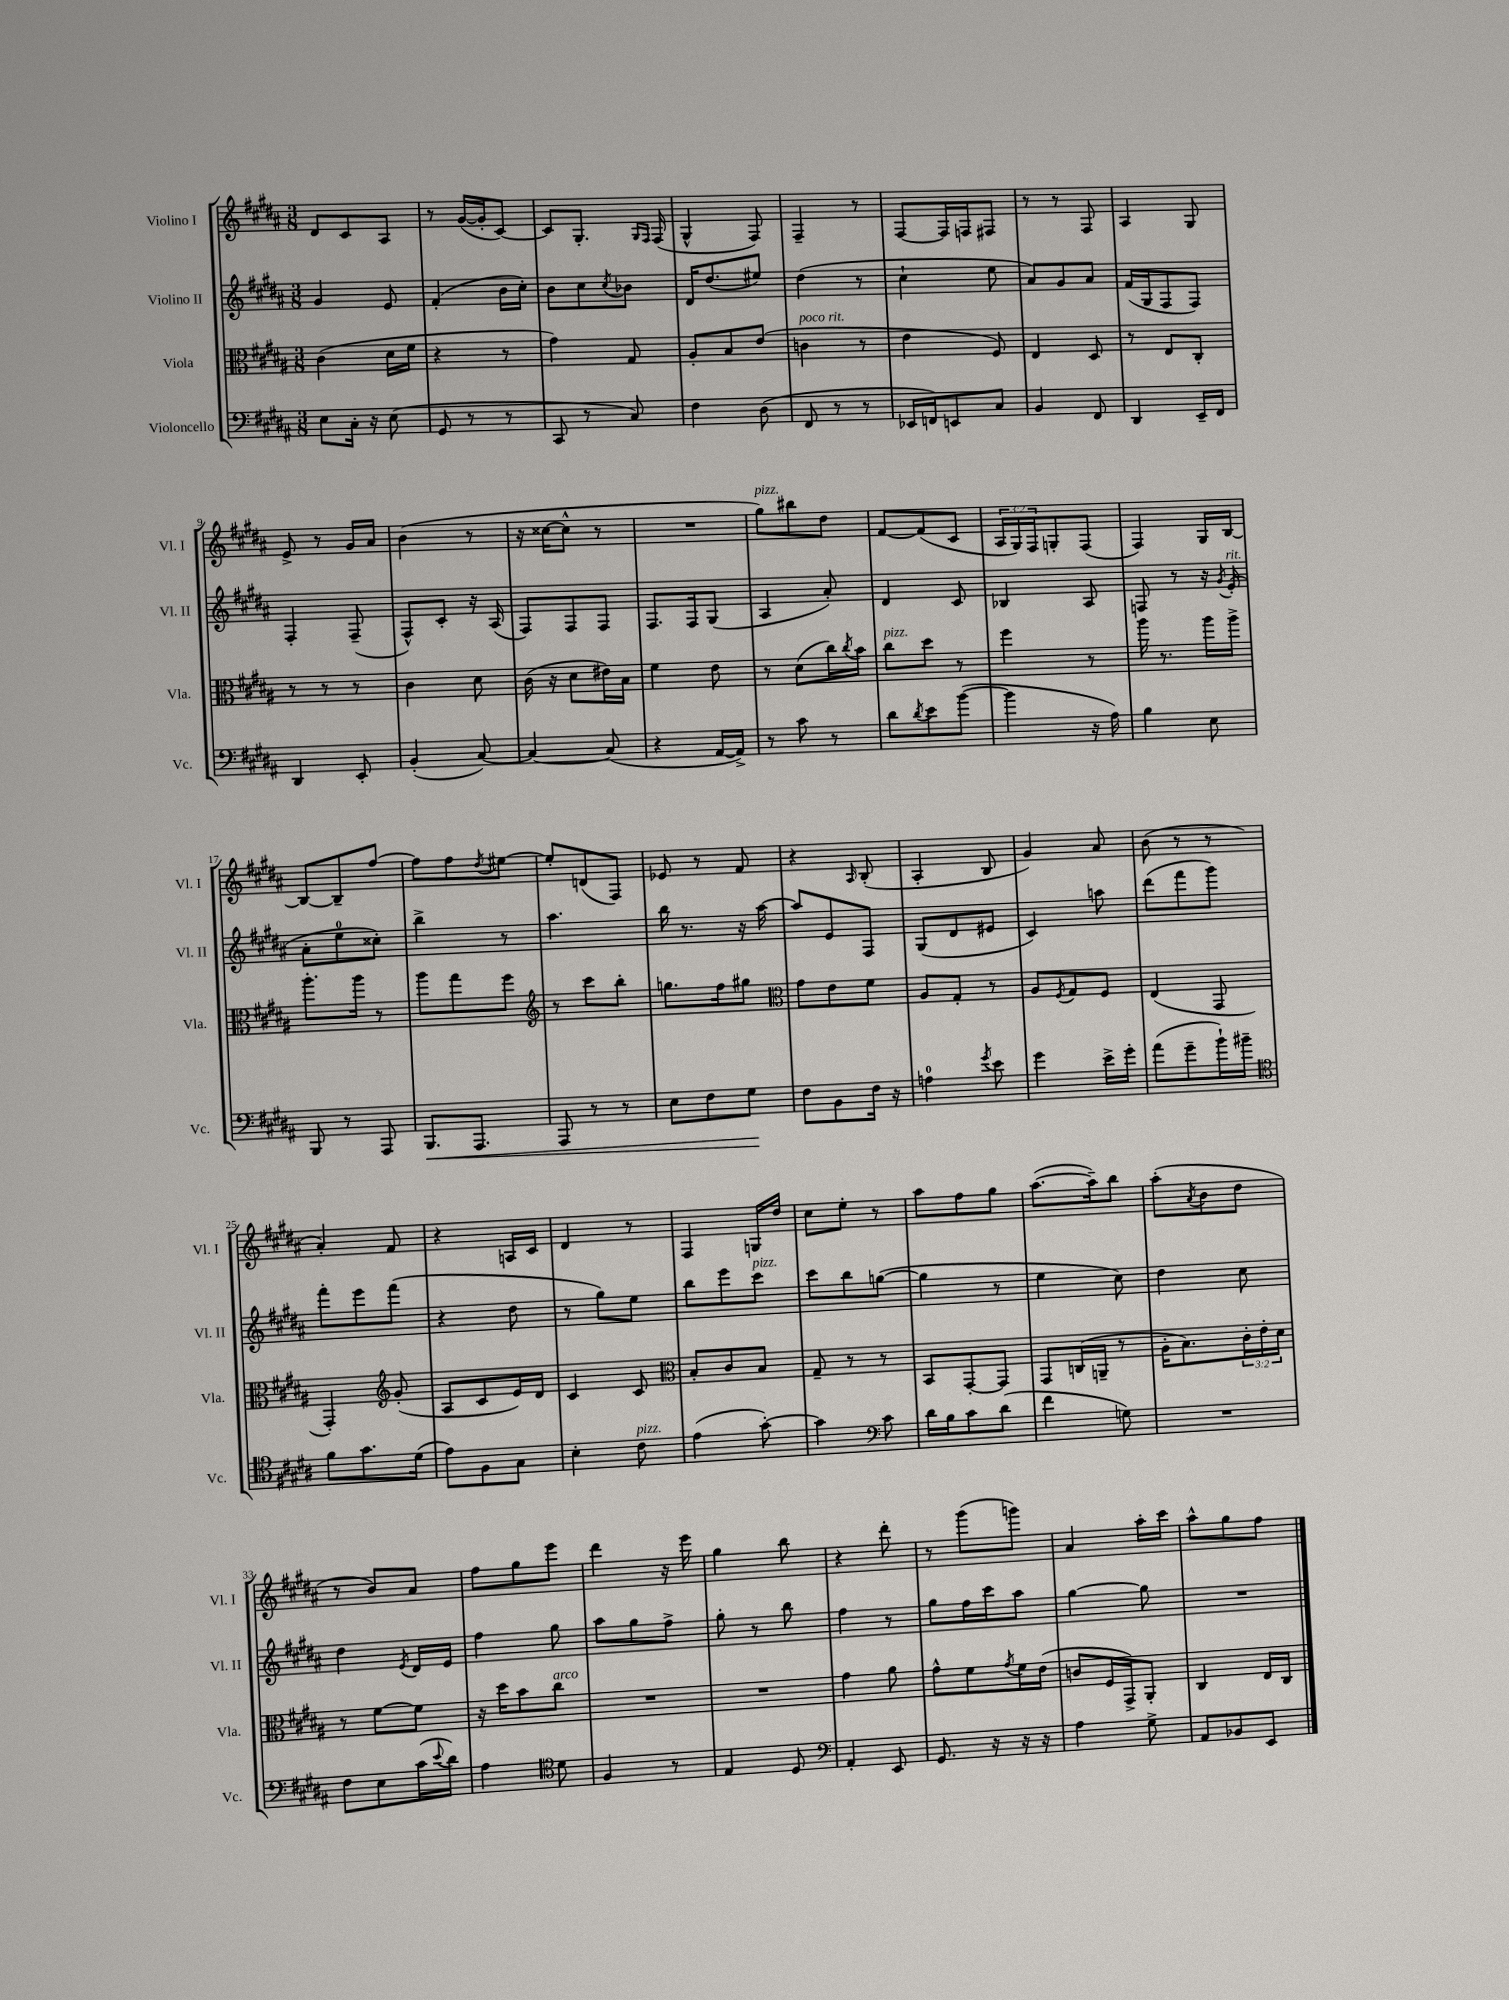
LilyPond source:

<<
\new StaffGroup <<
\new Staff = "s0" \with { instrumentName = "Violino I" shortInstrumentName = "Vl. I" } {
    \clef treble \key b \major \numericTimeSignature \time 3/8 \override Staff.TupletNumber.text = #tuplet-number::calc-fraction-text
    dis'8 cis'8 ais8 |
    r8 gis'16~( gis'16-. cis'8~) |
    cis'8 gis8.-. \grace { gis16 fis16 } fis16( |
    gis4-^ fis8) |
    fis4-- r8 |
    fis8~ fis16 f16 fis8 |
    r8 r8 fis8 |
    ais4 gis8 |
    e'8-> r8 gis'16 ais'16 |
    b'4( r8 |
    r16 cisis''16~ cisis''8-^ r8 |
    R4. |
    gis''8^\markup { \italic "pizz." }) bis''8 dis''8 |
    fis'8~ fis'8( cis'8 |
    \tuplet 3/2 { ais16 gis16) fis16 } g8-. fis8( |
    fis4) gis16 b16~ |
    b8~ b8-- fis''8~ |
    fis''8 fis''8 \acciaccatura { dis''8 } eis''8~ |
    eis''8-. d'8( fis8) |
    ees'8 r8 fis'8 |
    r4 \grace { ais16 } b8-.( |
    ais4-. b8 |
    gis'4) ais'8 |
    b'8( r8 r8 |
    ais'4-.) fis'8 |
    r4 a16 cis'16 |
    dis'4 r8 |
    fis4 g16 dis''16 |
    cis''8 e''8-. r8 |
    ais''8 fis''8 gis''8 |
    ais''8.~( ais''16--) b''8 |
    ais''8-.( \acciaccatura { ais'8 } b'8 dis''8 |
    r8 b'8) ais'8 |
    fis''8 gis''8 e'''8 |
    dis'''4 r16 e'''16 |
    gis''4 b''8 |
    r4 dis'''8-. |
    r8 gis'''8( g'''8) |
    ais'4 ais''16-. cis'''16 |
    ais''8-^ gis''8 fis''8 \bar "|." |
}
\new Staff = "s1" \with { instrumentName = "Violino II" shortInstrumentName = "Vl. II" } {
    \clef treble \key b \major \numericTimeSignature \time 3/8
    gis'4 e'8 |
    fis'4-.( b'16 cis''16-.) |
    b'8 cis''8 \acciaccatura { cis''8 } bes'8 |
    dis'16 dis''8.( eis''8) |
    dis''4( r8 |
    cis''4-! e''8 |
    ais'8) gis'8 ais'8 |
    fis'16( gis16 fis8 fis8) |
    fis4-. fis8--( |
    fis8-^) cis'8-. r16 ais16( |
    fis8) fis8 fis8 |
    fis8. fis16 gis8( |
    ais4 ais'8-.) |
    dis'4 cis'8 |
    bes4 ais8 |
    f8 r8 r16 \acciaccatura { gis'8 } e'16-.^\markup { \italic "rit." }( |
    ais'8-. e''8-0 cisis''8-.) |
    b''4-> r8 |
    ais''4. |
    b''16 r8. r16 ais''16~ |
    ais''8 e'8 fis8 |
    gis8( dis'8 eis'8 |
    cis'4) a''8 |
    dis'''8( fis'''8 gis'''8) |
    fis'''8-. e'''8 fis'''8( |
    r4 dis''8 |
    r8 gis''8) e''8 |
    b''8 e'''8 cis'''8^\markup { \italic "pizz." } |
    cis'''8 b''8 g''8~( |
    g''4 r8 |
    e''4 cis''8) |
    dis''4 cis''8 |
    dis''4 \acciaccatura { e'8 } dis'16 e'16 |
    fis''4 gis''8 |
    ais''8 gis''8 fis''8-> |
    gis''8-. r8 b''8 |
    fis''4 r8 |
    gis''8 fis''16 cis'''16 ais''8 |
    gis''4~ gis''8 |
    R4. \bar "|." |
}
\new Staff = "s2" \with { instrumentName = "Viola" shortInstrumentName = "Vla." } {
    \clef alto \key b \major \numericTimeSignature \time 3/8 \override Staff.TupletNumber.text = #tuplet-number::calc-fraction-text
    cis'4( dis'16 fis'16 |
    r4 r8 |
    gis'4) gis8 |
    ais8-. b8 e'8( |
    c'4^\markup { \italic "poco rit." } r8 |
    e'4 fis8) |
    e4 dis8 |
    r8 e8 cis8-. |
    r8 r8 r8 |
    cis'4 dis'8 |
    cis'16( r16 dis'8 eis'16) b16 |
    fis'4 e'8 |
    r8 dis'8( cis''16) \acciaccatura { cis''8 } b'16 |
    cis''8^\markup { \italic "pizz." } dis''8 r8 |
    fis''4 r8 |
    ais''16 r8. ais''16 ais''16-> |
    ais''8.-. ais''16 r8 |
    ais''8 gis''8 fis''8 |
    \clef treble r8 cis'''8 b''8-. |
    g''8. fis''16 gis''8 |
    \clef alto gis'8 e'8 fis'8 |
    ais8 gis8-. r8 |
    ais8 \acciaccatura { fis8 } gis8 fis8 |
    e4( gis,8 |
    gis,4-.) \clef treble gis'8-.( |
    ais8 cis'8 e'16) dis'16 |
    cis'4 cis'8 |
    \clef alto b8-. cis'8 b8 |
    gis8-- r8 r8 |
    b,8 gis,8~-. gis,8 |
    gis,8 c16( a,16-- r8 |
    ais16-. b8.) \tuplet 3/2 { cis'16-. e'16-. dis'16 } |
    r8 fis'8~ fis'8 |
    r16 dis''16 b'8 cis''8^\markup { \italic "arco" } |
    R4. |
    R4. |
    gis'4 ais'8 |
    gis'8-^ fis'8 \acciaccatura { gis'8 } fis'16 e'16( |
    c'8 fis16 gis,16->) ais,8-. |
    cis4 e16 cis16 \bar "|." |
}
\new Staff = "s3" \with { instrumentName = "Violoncello" shortInstrumentName = "Vc." } {
    \clef bass \key b \major \numericTimeSignature \time 3/8
    e8 cis16-. r16 e8( |
    gis,8 r8 r8 |
    cis,8 r8 cis8) |
    fis4 dis8( |
    fis,8 r8 r8 |
    ees,16 f,16) e,8 cis8 |
    b,4 fis,8 |
    dis,4 e,16-- fis,16 |
    dis,4 e,8-. |
    b,4-.( cis8~) |
    cis4~ cis8( |
    r4 ais,16~ ais,16->) |
    r8 cis'8 r8 |
    dis'8 \acciaccatura { dis'8 } e'8 b'8~( |
    b'4 r16 ais16) |
    b4 e8 |
    b,,8 r8 ais,,8 |
    b,,8.\< ais,,8. |
    ais,,8 r8 r8 |
    e8 fis8 gis8\! |
    fis8 b,8 fis16 r16 |
    a4-0 \acciaccatura { gis'8 } e'8 |
    gis'4 e'16-> gis'16-. |
    ais'8( gis'8-- b'16-!) bis'16-- |
    \clef tenor fis'8 gis'8. dis'16( |
    e'8) fis8 gis8 |
    b4-. cis'8^\markup { \italic "pizz." } |
    e'4( gis'8~-.) |
    gis'4 \clef bass cis'8 |
    dis'16 b16 cis'8 dis'8( |
    fis'4 g8) |
    R4. |
    fis8 e8 cis'16( \appoggiatura { e'8 } dis'16) |
    ais4 \clef tenor dis'8 |
    fis4 r8 |
    e4 dis8 |
    \clef bass ais,4-. e,8 |
    gis,8. r16 r16 r16 |
    ais4 gis8-> |
    ais,8 bes,8 e,8 \bar "|." |
}
>>
>>
